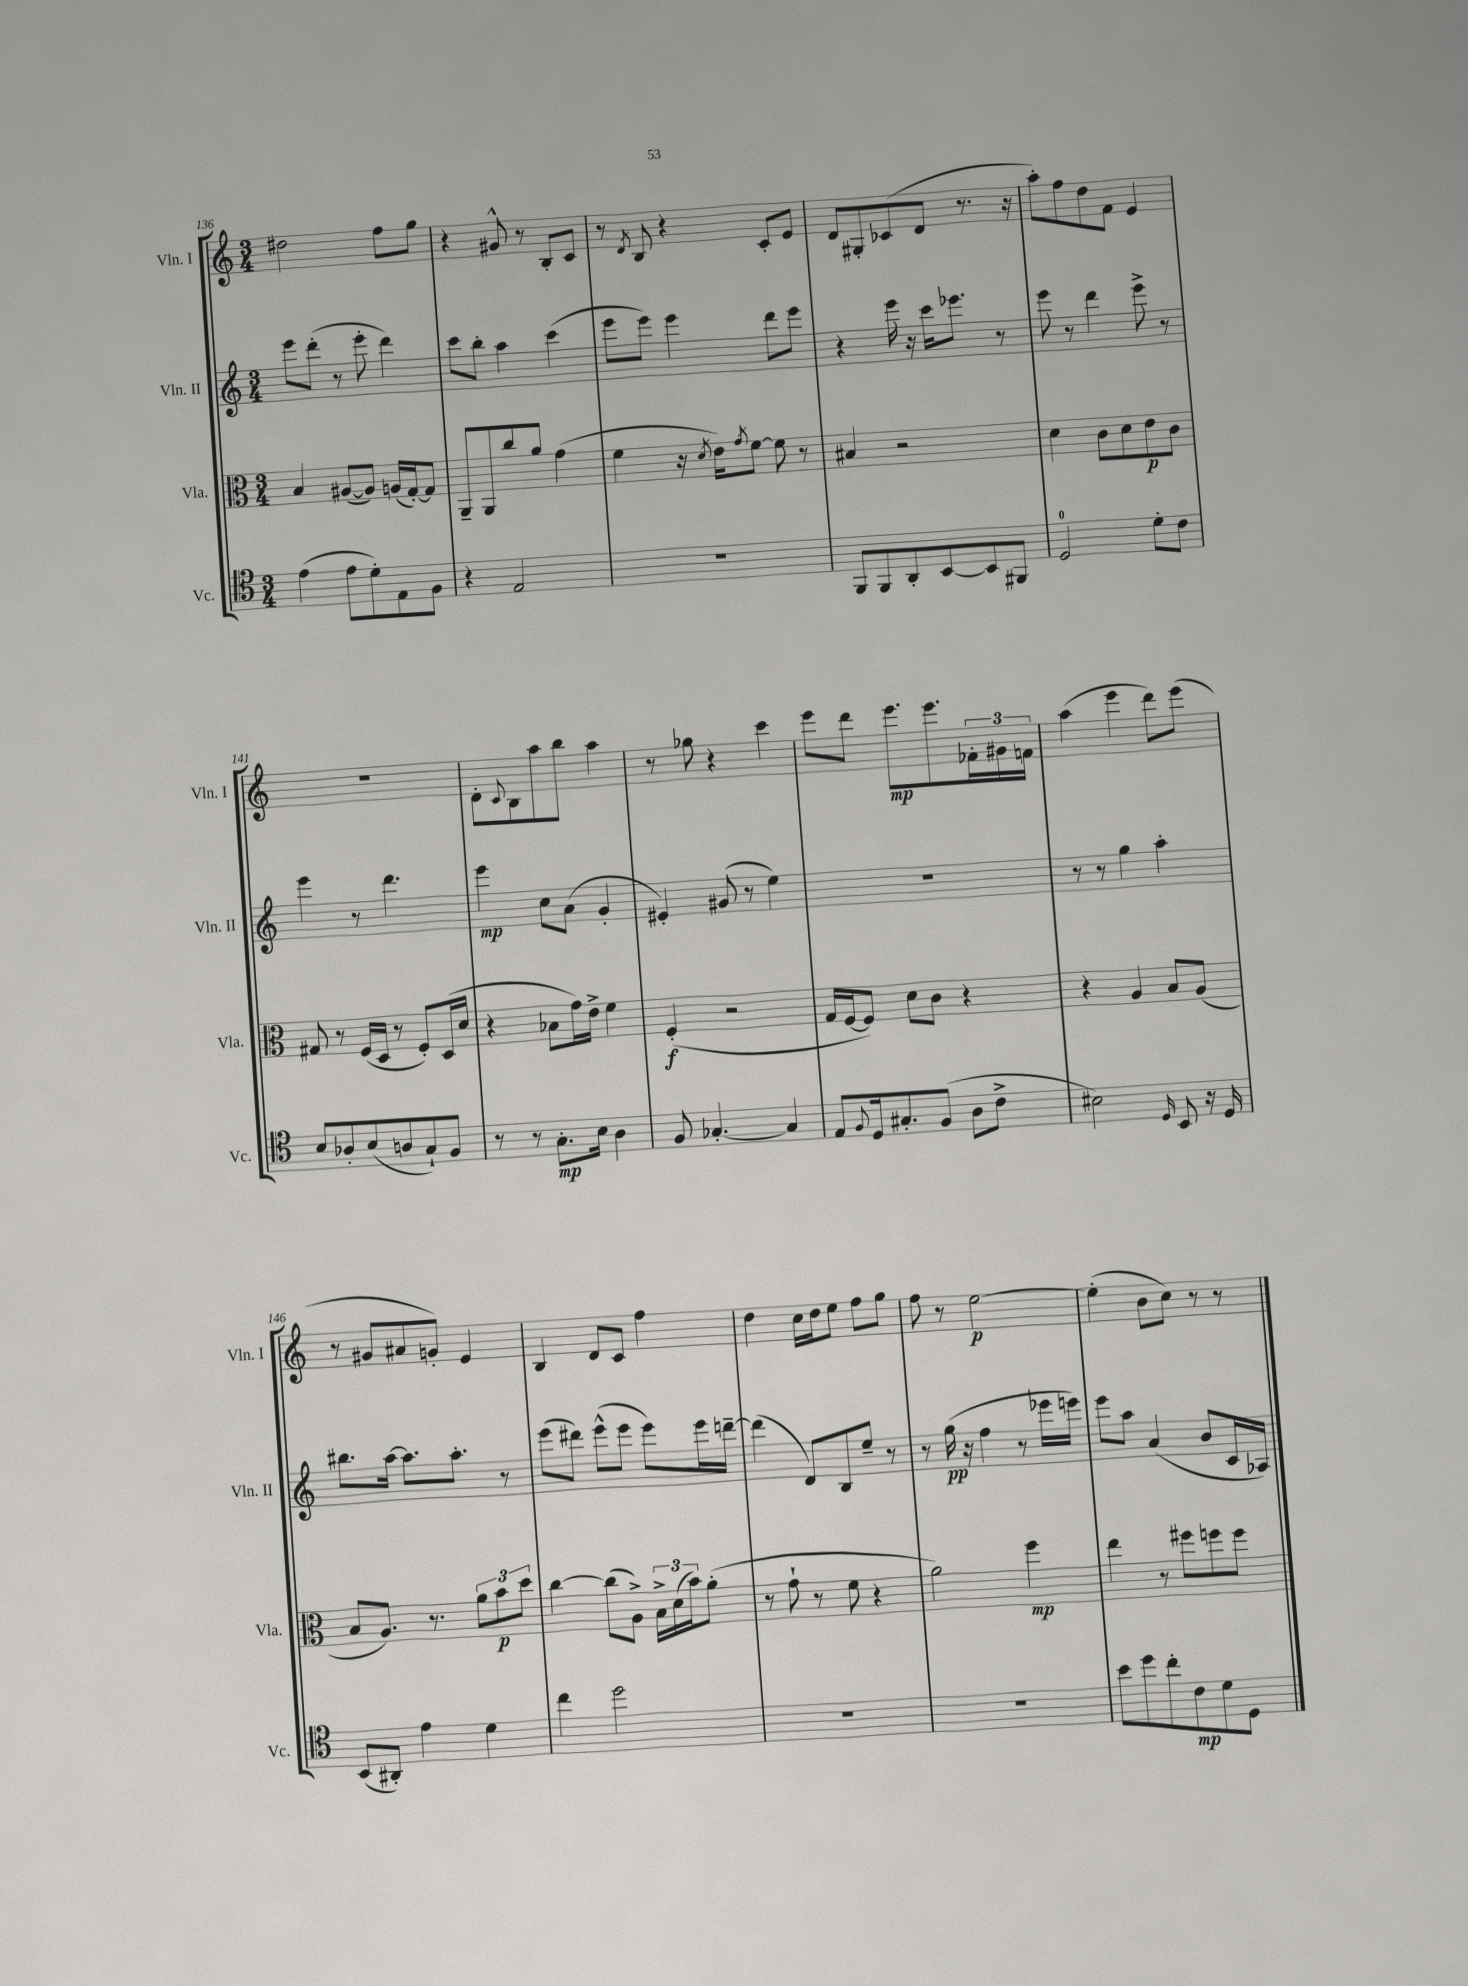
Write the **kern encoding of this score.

**kern	**kern	**kern	**kern
*staff4	*staff3	*staff2	*staff1
*clefC4	*clefC3	*clefG2	*clefG2
*k[]	*k[]	*k[]	*k[]
*M3/4	*M3/4	*M3/4	*M3/4
(4e\	4B/	8eee\L	2dd#\
.	.	(8ddd'\J	.
8e\L	([8A#/L	8r	.
8d'\)	8A#/]J)	8eee'\	.
8E\	(16A/LL	4ddd\)	8ff\L
.	[16G'/J)	.	.
8F\J	8G/]J	.	8gg\J
=	=	=	=
4r	8AA~/L	8ccc\L	4r
.	8AA/	8bb'\J	.
2E/	8cc/	4aa\	8g#^^/
.	8a/J	.	8r
.	(4g\	(4ccc\	8B'/L
.	.	.	8c/J
=	=	=	=
2.r	4f\	8eee\L	8r
.	.	.	8qd/
.	.	8eee\J)	8B/
.	16r	4eee\	4r
.	8qd/	.	.
.	16e\LK)	.	.
.	8qg/	.	.
.	[8f\J	.	.
.	8f\]	8ddd\L	8c'/L
.	8r	8eee\J	8e/J
=	=	=	=
8FF/L	4B#/	4r	8d/L
8FF/	.	.	8G#'/
8AA'/	2r	16eee\	(8c-/
.	.	16r	.
[8BB/	.	16ccc\LK	8d/J
.	.	8.eee-\J	.
8BB/]	.	.	8.r
8FF#/J	.	8r	.
.	.	.	16r
=	=	=	=
2D/	4d\	8eee\	8aa'\L)
.	.	8r	8ff\
.	8c\L	4ddd\	8dd\
.	8d\	.	8f\J
8d'\L	8e\	8eee^\	4e/
8c\J	8c\J	8r	.
=	=	=	=
8B/L	8G#/	4eee\	2.r
8A-'/	8r	.	.
(8B/	(16F/LL	8r	.
.	16D/JJ	.	.
8A/	8r	4.ddd\	.
8G`/)	8F'/L)	.	.
8F/J	(16D/L	.	.
.	16d/JJ	.	.
=	=	=	=
8r	4r	4eee\	8d'\L
.	.	.	8qqc/
8r	.	.	8B\
8.G'\L	8B-\L	8cc\L	8aa\
.	16g\L)	(8a\J	8bb\J
16B\Jk	16e^\JJ	.	.
4A\	4f\	4g'/	4aa\
=	=	=	=
8F/	(4F'/	4e#'/)	8r
[4.G-'/	.	.	8gg-\
.	2r	(8g#/	4r
.	.	8r	.
4G-/]	.	4ee\)	4ccc\
=	=	=	=
8E/L	16G/LL	2.r	8eee\L
.	[16F/J	.	.
8qqF/	.	.	.
16D/k	8F/]J)	.	8ddd\J
8.G#'/	.	.	.
.	8d\L	.	8.eee\L
(8F/J	8c\J	.	.
.	.	.	8.eee\
8A\L	4r	.	.
8c^\J	.	.	24f-'\L
.	.	.	24g#\
.	.	.	24f\JJ
=	=	=	=
2B#\)	4r	8r	(4aa\
.	.	8r	.
.	4A/	4gg\	4eee\
16qqD/	.	.	.
8BB/	8B/L	4aa'\	8ddd\L)
16r	(8A/J	.	(8eee\J
16D/	.	.	.
=	=	=	=
(8BB/L	8B/L	8.bb#\L	8r
8AA#'/J)	8.A/J)	.	8g#/L
.	.	[16aa\Jk	.
4e\	.	8.aa\]L	8a#/
.	8.r	.	.
.	.	.	8g'/J)
.	.	8.aa'\J	.
4d\	12a\L	.	4e/
.	12b\	.	.
.	.	8r	.
.	12dd\J	.	.
=	=	=	=
4cc\	[4cc\	(8eee\L	4B/
.	.	8ddd#\J)	.
2dd\	(8cc\]L	(8eee^^\L	8d/L
.	8A^\J)	8eee\J	8c/J
.	24B^\LL	8eee\L)	4ff\
.	(24d\	.	.
.	24b\J)	.	.
.	(8a'\J	16eee\L	.
.	.	[16ddd~\JJ	.
=	=	=	=
2.r	8r	(4ddd\]	4dd\
.	8g`\	.	.
.	8r	8d/L)	16cc\LL
.	.	.	16dd\J
.	8f\	8B/	8ee\J
.	4r	8ee~/J	8ff\L
.	.	8r	8gg\J
=	=	=	=
2.r	2a\)	8r	8ff\
.	.	(16gg\	8r
.	.	16r	.
.	.	4ff\	[2ee\
.	4ff\	8r	.
.	.	16eee-\LL	.
.	.	16eee\JJ)	.
=	=	=	=
8b\L	4ee\	8eee\L	(4ee'\]
8dd\	.	8aa\J	.
8cc'\	8r	(4a/	8b\L
8c\	8ff#\L	.	8cc\J)
8d\	8ff\	8b/L	8r
8D\J	8ff\J	16c/L	8r
.	.	16A-/JJ)	.
==	==	==	==
*-	*-	*-	*-
